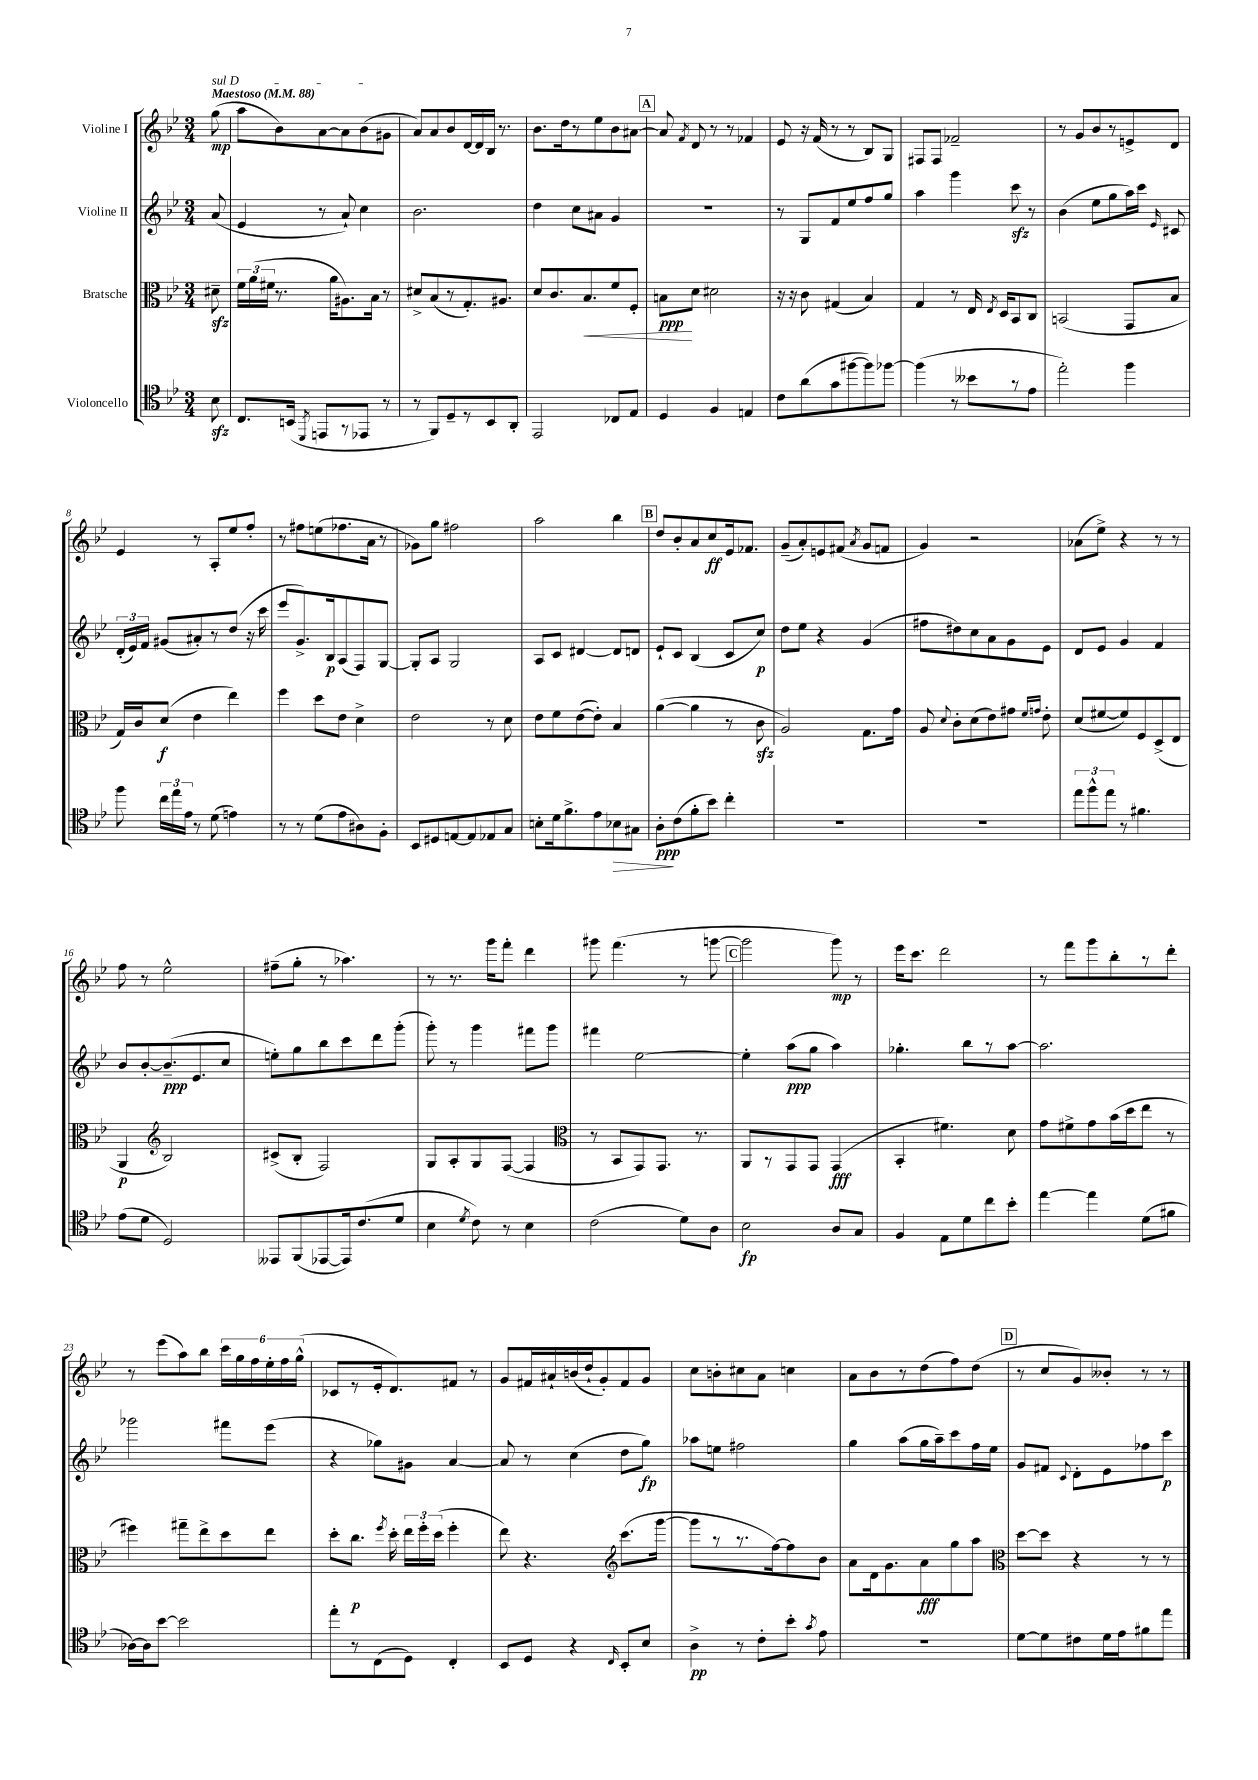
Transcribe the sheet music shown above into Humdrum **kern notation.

**kern	**dynam	**kern	**dynam	**kern	**dynam	**kern	**dynam
*part4	*part4	*part3	*part3	*part2	*part2	*part1	*part1
*staff4	*staff4	*staff3	*staff3	*staff2	*staff2	*staff1	*staff1
*I"Violoncello	*	*I"Bratsche	*	*I"Violine II	*	*I"Violine I	*
*clefC4	*	*clefC3	*	*clefG2	*	*clefG2	*
*k[b-e-]	*	*k[b-e-]	*	*k[b-e-]	*	*k[b-e-]	*
*M3/4	*	*M3/4	*	*M3/4	*	*M3/4	*
*MM88	*	*MM88	*	*MM88	*	*MM88	*
=	=	=	=	=	=	=	=
!	!	!	!	!	!	!LO:TX:a:B:t=Maestoso	!
!	!	!	!	!	!	!LO:TX:a:i:t=sul D	!
8B-zz\	.	8d#Xzz~\	.	(8a/	.	(8gg\	mp
=1	=1	=1	=1	=1	=1	=1	=1
8.C/L	.	24f\LL	.	4e-/	.	8aa\L	.
.	.	(24a\	.	.	.	.	.
.	.	24f#X\JJ	.	.	.	.	.
.	.	8.r	.	.	.	8b-\)	.
(16BBn/Jk	.	.	.	.	.	.	.
8qDD/	.	.	.	.	.	.	.
8EEn/L	.	.	.	8r	.	[8a\	.
.	.	16a\KL	.	.	.	.	.
8r	.	8.A#X\)	.	8a`/)	.	8a\]	.
8EE-X/J	.	.	.	4cc\	.	(8b-\	.
.	.	16B-\Jk	.	.	.	.	.
8r	.	8r	.	.	.	8g#X\J	.
=2	=2	=2	=2	=2	=2	=2	=2
8r	.	8d#X^/L	.	2.b-\	.	8a/L)	.
8FF/L)	.	(8B-/	.	.	.	8a/	.
8D~/	.	8r	.	.	.	8b-/	.
8r	.	8.G'/)	.	.	.	[16d/L	.
.	.	.	.	.	.	16d/]	.
8BB-/	.	.	.	.	.	16B-/JJ	.
.	.	8.A#X/J	.	.	.	8.r	.
8AA'/J	.	.	.	.	.	.	.
=3	=3	=3	=3	=3	=3	=3	=3
2EE-/	.	8d/L	.	4dd\	.	8.b-\L	.
.	.	8.c/	.	.	.	.	.
.	.	.	.	.	.	16dd\k	.
.	.	.	.	8cc\L	.	8r	.
!	!	!	!LO:HP:b	!	!	!	!
.	.	8.B-/	<	.	.	.	.
.	.	.	.	8a#X\J	.	8ee-\	.
8C-X/L	.	8f/	.	4g/	.	8b-\	.
8E-/J	.	8F'/J	.	.	.	[8a#X\J	.
!!LO:REH:place=s1:t=A
=4	=4	=4	=4	=4	=4	=4	=4
4D/	.	8Bn\L	ppp	2.r	.	8a#/]	.
.	.	.	.	.	.	8qf/	.
.	.	8d\J	[	.	.	8d/	.
4F/	.	2d#X\	.	.	.	8r	.
.	.	.	.	.	.	8r	.
4En/	.	.	.	.	.	4f-X/	.
=5	=5	=5	=5	=5	=5	=5	=5
8c\L	.	16r	.	8r	.	8e-/	.
.	.	16r	.	.	.	.	.
(8a\	.	8c\	.	8G/L	.	16r	.
.	.	.	.	.	.	(16f/	.
8g\	.	(4G#X/	.	8f/	.	8r	.
[8ff#X\	.	.	.	8ee-/	.	8r	.
8ff#\])	.	4B-/)	.	8ff/	.	8B-/L)	.
[8ff-X\J	.	.	.	8gg/J	.	8G/J	.
=6	=6	=6	=6	=6	=6	=6	=6
(4ff-\]	.	4G/	.	4aa\	.	8F#X/L	.
.	.	.	.	.	.	8F#/J	.
8r	.	8r	.	4ggg\	.	2f-X~/	.
8b--X\L	.	16E-/	.	.	.	.	.
.	.	8qE-/	.	.	.	.	.
.	.	16D/KL	.	.	.	.	.
8r	.	8BB-/	.	8ccczz\	.	.	.
8e-\J	.	8C/J	.	8r	.	.	.
=7	=7	=7	=7	=7	=7	=7	=7
2ee-'\)	.	(2BBn/	.	(4b-\	.	8r	.
.	.	.	.	.	.	8g/L	.
.	.	.	.	8ee-\L	.	8b-/	.
.	.	.	.	8gg\	.	8r	.
4ff\	.	8GG/L	.	16aa\L)	.	8en^/	.
.	.	.	.	16ccc\JJ	.	.	.
.	.	.	.	16qqe-/	.	.	.
.	.	8B-/J	.	8c#X/	.	8d/J	.
!!LO:LB:g=z
=8	=8	=8	=8	=8	=8	=8	=8
8ff\	.	16G/LL)	.	(24d'/LL	.	4e-/	.
.	.	.	.	24e-/)	.	.	.
.	.	16c/J	.	.	.	.	.
.	.	.	.	24f/JJ	.	.	.
24cc\LL	.	(8d/J	f	(8g#X/L	.	.	.
24ee-\	.	.	.	.	.	.	.
24e-\JJ	.	.	.	.	.	.	.
8r	.	4e-\	.	8a#X'/)	.	8r	.
(8d\	.	.	.	8r	.	8A'/L	.
4en\)	.	4ee-\)	.	(8dd/J	.	8ee-/	.
.	.	.	.	16r	.	8ff'/J	.
.	.	.	.	16ccc\	.	.	.
=9	=9	=9	=9	=9	=9	=9	=9
8r	.	4ff\	.	8eee-/L	.	8r	.
8r	.	.	.	8.g^/)	.	8ff#X\L	.
(8d\L	.	8dd\L	.	.	.	(8een\	.
.	.	.	.	16B-/k	p	.	.
8e-\	.	8e-\J	.	(8A/	.	8.ff-X\	.
8A#X\)	.	4d^\	.	8F/)	.	.	.
.	.	.	.	.	.	16a\Jk	.
8F'\J	.	.	.	[8G/J	.	8r	.
=10	=10	=10	=10	=10	=10	=10	=10
8BB-/L	.	2e-\	.	8G'/L]	.	8g-X\L)	.
8D#X/	.	.	.	8A/J	.	8gg\J	.
[8En/	.	.	.	2G/	.	2ff#X\	.
8E/]	.	.	.	.	.	.	.
8E-X/	.	8r	.	.	.	.	.
8G/J	.	8d\	.	.	.	.	.
=11	=11	=11	=11	=11	=11	=11	=11
8Bn'\L	.	8e-\L	.	8A/L	.	2aa\	.
16d\k	.	8f\	.	8c/J	.	.	.
8.f^\	.	.	.	.	.	.	.
.	.	([8e-\	.	[4d#X/	.	.	.
8e-\	.	8e-'\J])	.	.	.	.	.
!	!LO:HP:b	!	!	!	!	!	!
8B-X\	>	4B-/	.	8d#/L]	.	4bb-\	.
8G#X\J	.	.	.	8dn/J	.	.	.
!!LO:REH:place=s1:t=B
=12	=12	=12	=12	=12	=12	=12	=12
8A'\L	ppp	([4a\	.	8e-`/L	.	8dd/L	.
(8c\	]	.	.	8c/J	.	8b-'/	.
8f'\	.	4a\]	.	(4B-/	.	8a/	.
8b-\J)	.	.	.	.	.	8cc/	ff
4cc'\	.	8r	.	8c/L	.	16e-/k	.
.	.	.	.	.	.	8.f-X/J	.
.	.	8czz\	.	8cc/J)	p	.	.
=13	=13	=13	=13	=13	=13	=13	=13
2.r	.	2A/)	.	8dd\L	.	(8g~/L	.
.	.	.	.	8ee-\J	.	8a'/)	.
.	.	.	.	4r	.	8en/	.
.	.	.	.	.	.	(8f#X/J	.
.	.	.	.	.	.	8qa/	.
.	.	8.G\L	.	(4g/	.	8g/L	.
.	.	.	.	.	.	8fn/J	.
.	.	16g\Jk	.	.	.	.	.
=14	=14	=14	=14	=14	=14	=14	=14
2.r	.	8A/	.	8ff#X\L	.	4g/)	.
.	.	8qqd/	.	.	.	.	.
.	.	8c'\L	.	8dd#X\)	.	.	.
.	.	(8d\	.	8cc\	.	2r	.
.	.	8e-\)	.	8a\	.	.	.
.	.	8g#X\J	.	8g\	.	.	.
.	.	16qqf/LL	.	.	.	.	.
.	.	16qqgn/JJ	.	.	.	.	.
.	.	8e-'\	.	8e-\J	.	.	.
=15	=15	=15	=15	=15	=15	=15	=15
12ee-\L	.	(8d/L	.	8d/L	.	(8a-X\L	.
12ff^^\	.	.	.	.	.	.	.
.	.	[8f#X/	.	8e-/J	.	8ee-^\J)	.
12ee-\J	.	.	.	.	.	.	.
8r	.	8f#/])	.	4g/	.	4r	.
4.f#X\	.	8F/	.	.	.	.	.
.	.	(8D^/	.	4f/	.	8r	.
.	.	8E-/J	.	.	.	8r	.
!!LO:LB:g=z
=16	=16	=16	=16	=16	=16	=16	=16
(8e-\L	.	4AA/	p	8b-/L	.	8ff\	.
8d\J	.	.	.	[8b-'/	.	8r	.
*	*	*clefG2	*	*	*	*	*
2D/)	.	2B-/)	.	(8.b-~/]	ppp	2ee-^^\	.
.	.	.	.	8.e-/	.	.	.
.	.	.	.	8cc/J	.	.	.
=17	=17	=17	=17	=17	=17	=17	=17
8EE--X/L	.	(8c#X^/L	.	8een'\L)	.	(8ff#X~\L	.
(8FF/	.	8B-'/J	.	8gg\	.	8gg'\J	.
[8EE-X/	.	2F/)	.	8bb-\	.	8r	.
16EE-/k])	.	.	.	8ccc\	.	4.aa-X\)	.
(8.c/	.	.	.	.	.	.	.
.	.	.	.	8ddd\	.	.	.
8d/J	.	.	.	(8ggg'\J	.	.	.
=18	=18	=18	=18	=18	=18	=18	=18
4B-\	.	8G/L	.	8ggg'\)	.	8r	.
.	.	8A'/	.	8r	.	8.r	.
8qd/	.	.	.	.	.	.	.
8c\)	.	8G/	.	4ggg\	.	.	.
.	.	.	.	.	.	16ggg\KL	.
8r	.	([8F/J	.	.	.	8fff'\J	.
4B-\	.	4F/]	.	8fff#X\L	.	4ddd\	.
.	.	.	.	8ggg\J	.	.	.
=19	=19	=19	=19	=19	=19	=19	=19
*	*	*clefC3	*	*	*	*	*
(2c\	.	8r	.	4fff#X\	.	8ggg#X\	.
.	.	8BB-/L	.	.	.	(4.fff\	.
.	.	8GG/)	.	[2ee-\	.	.	.
.	.	8.GG/J	.	.	.	.	.
8d\L)	.	.	.	.	.	8r	.
.	.	8.r	.	.	.	.	.
8A\J	.	.	.	.	.	[8gggn\	.
!!LO:REH:place=s1:t=C
=20	=20	=20	=20	=20	=20	=20	=20
2B-\	fp	8AA/L	.	4ee-'\]	.	2ggg\]	.
.	.	8r	.	.	.	.	.
.	.	8GG/	.	(8aa\L	ppp	.	.
.	.	8GG/J	.	8gg\J	.	.	.
8A/L	.	(4GG/	fff	4aa\)	.	8ggg\)	mp
8G/J	.	.	.	.	.	8r	.
=21	=21	=21	=21	=21	=21	=21	=21
4F/	.	4BB-'/	.	4.gg-X'\	.	16eee-\KL	.
.	.	.	.	.	.	8.ccc\J	.
8E-\L	.	4.f#X\)	.	.	.	2ddd\	.
8d\	.	.	.	8bb-\L	.	.	.
8cc\	.	.	.	8r	.	.	.
8b-'\J	.	8d\	.	[8aa\J	.	.	.
=22	=22	=22	=22	=22	=22	=22	=22
[4ee-\	.	8g\L	.	2.aa\]	.	8r	.
.	.	8f#X^\	.	.	.	8fff\L	.
4ee-\]	.	8g\	.	.	.	8ggg\	.
.	.	(16b-\L	.	.	.	8bb-'\	.
.	.	16dd\J	.	.	.	.	.
(8d\L	.	8ee-\J	.	.	.	8r	.
8f#X\J	.	8r	.	.	.	8ddd'\J	.
!!LO:LB:g=z
=23	=23	=23	=23	=23	=23	=23	=23
[16A-X\LL)	.	4ff#X\)	.	2ggg-X\	.	8r	.
16A-\J]	.	.	.	.	.	.	.
[8b-\J	.	.	.	.	.	(8eee-\L	.
2b-\]	.	8gg#X~\L	.	.	.	8aa\)	.
.	.	8ee-^\	.	.	.	8bb-\J	.
.	.	8dd\	.	8fff#X\L	.	24ccc\LL	.
.	.	.	.	.	.	24gg\	.
.	.	.	.	.	.	24ff\	.
.	.	8ee-\J	.	(8eee-\J	.	24ee-'\	.
.	.	.	.	.	.	24ff\	.
.	.	.	.	.	.	(24gg^^\JJ	.
=24	=24	=24	=24	=24	=24	=24	=24
8ee-'\L	.	8dd'\L	.	4r	.	8c-X/L	.
8r	.	8.cc\J	p	.	.	8r	.
(8C\	.	.	.	8gg-X\L)	.	16e-'/k	.
.	.	8qff/	.	.	.	.	.
.	.	16dd'\	.	.	.	8.d/)	.
8D\J)	.	24ee-\LL	.	8g#X\J	.	.	.
.	.	24ff'\	.	.	.	.	.
.	.	(24dd\JJ	.	.	.	.	.
4C'/	.	4ff'\	.	[4a/	.	8f#X/J	.
.	.	.	.	.	.	8r	.
=25	=25	=25	=25	=25	=25	=25	=25
8BB-/L	.	8ee-\)	.	8a/]	.	8g/L	.
8D/J	.	4.r	.	8r	.	16f#X/L	.
.	.	.	.	.	.	16a#X`/	.
4r	.	.	.	(4cc\	.	(16bn/	.
.	.	.	.	.	.	16dd`/J	.
.	.	.	.	.	.	8g'/)	.
16qqC/	.	.	.	.	.	.	.
*	*	*clefG2	*	*	*	*	*
8BB-'/L	.	(8.ccc\L	.	8dd\L	.	8f#/	.
8B-/J	.	.	.	8gg\J)	fp	8g/J	.
.	.	[16ggg\Jk	.	.	.	.	.
=26	=26	=26	=26	=26	=26	=26	=26
4A^\	pp	8ggg\L]	.	8aa-X\L	.	8cc\L	.
.	.	8r	.	8een\J	.	8bn'\	.
8r	.	8.r	.	2ff#X\	.	8cc#X\	.
8c'\L	.	.	.	.	.	8a\J	.
.	.	[16ff\k)	.	.	.	.	.
8b-'\J	.	8ff\]	.	.	.	4ccn\	.
8qg/	.	.	.	.	.	.	.
8e-\	.	8b-\J	.	.	.	.	.
=27	=27	=27	=27	=27	=27	=27	=27
2.r	.	8a\L	.	4gg\	.	8a\L	.
.	.	16d\k	.	.	.	8b-\	.
.	.	8.g\	.	.	.	.	.
.	.	.	.	(8aa\L	.	8r	.
.	.	8a\	fff	16gg\L	.	(8dd\	.
.	.	.	.	16aa~\J)	.	.	.
.	.	8gg\	.	8ccc\	.	8ff\)	.
.	.	8aa\J	.	16ff\L	.	(8dd\J	.
.	.	.	.	16ee-\JJ	.	.	.
!!LO:REH:place=s1:t=D
=28	=28	=28	=28	=28	=28	=28	=28
*	*	*clefC3	*	*	*	*	*
[8d\L	.	[8dd\L	.	8g/L	.	8r	.
8d\]	.	8dd\J]	.	8f#X/J	.	8cc/L	.
.	.	.	.	8qqc/	.	.	.
8c#X\	.	4r	.	8d'\L	.	8g/)	.
16d\L	.	.	.	8e-\	.	8b--X'/J	.
16e-\J	.	.	.	.	.	.	.
8f#X\	.	8r	.	8ff-X\	.	8r	.
8ee-\J	.	8r	.	8ccc\J	p	8r	.
==	==	==	==	==	==	==	==
*-	*-	*-	*-	*-	*-	*-	*-
